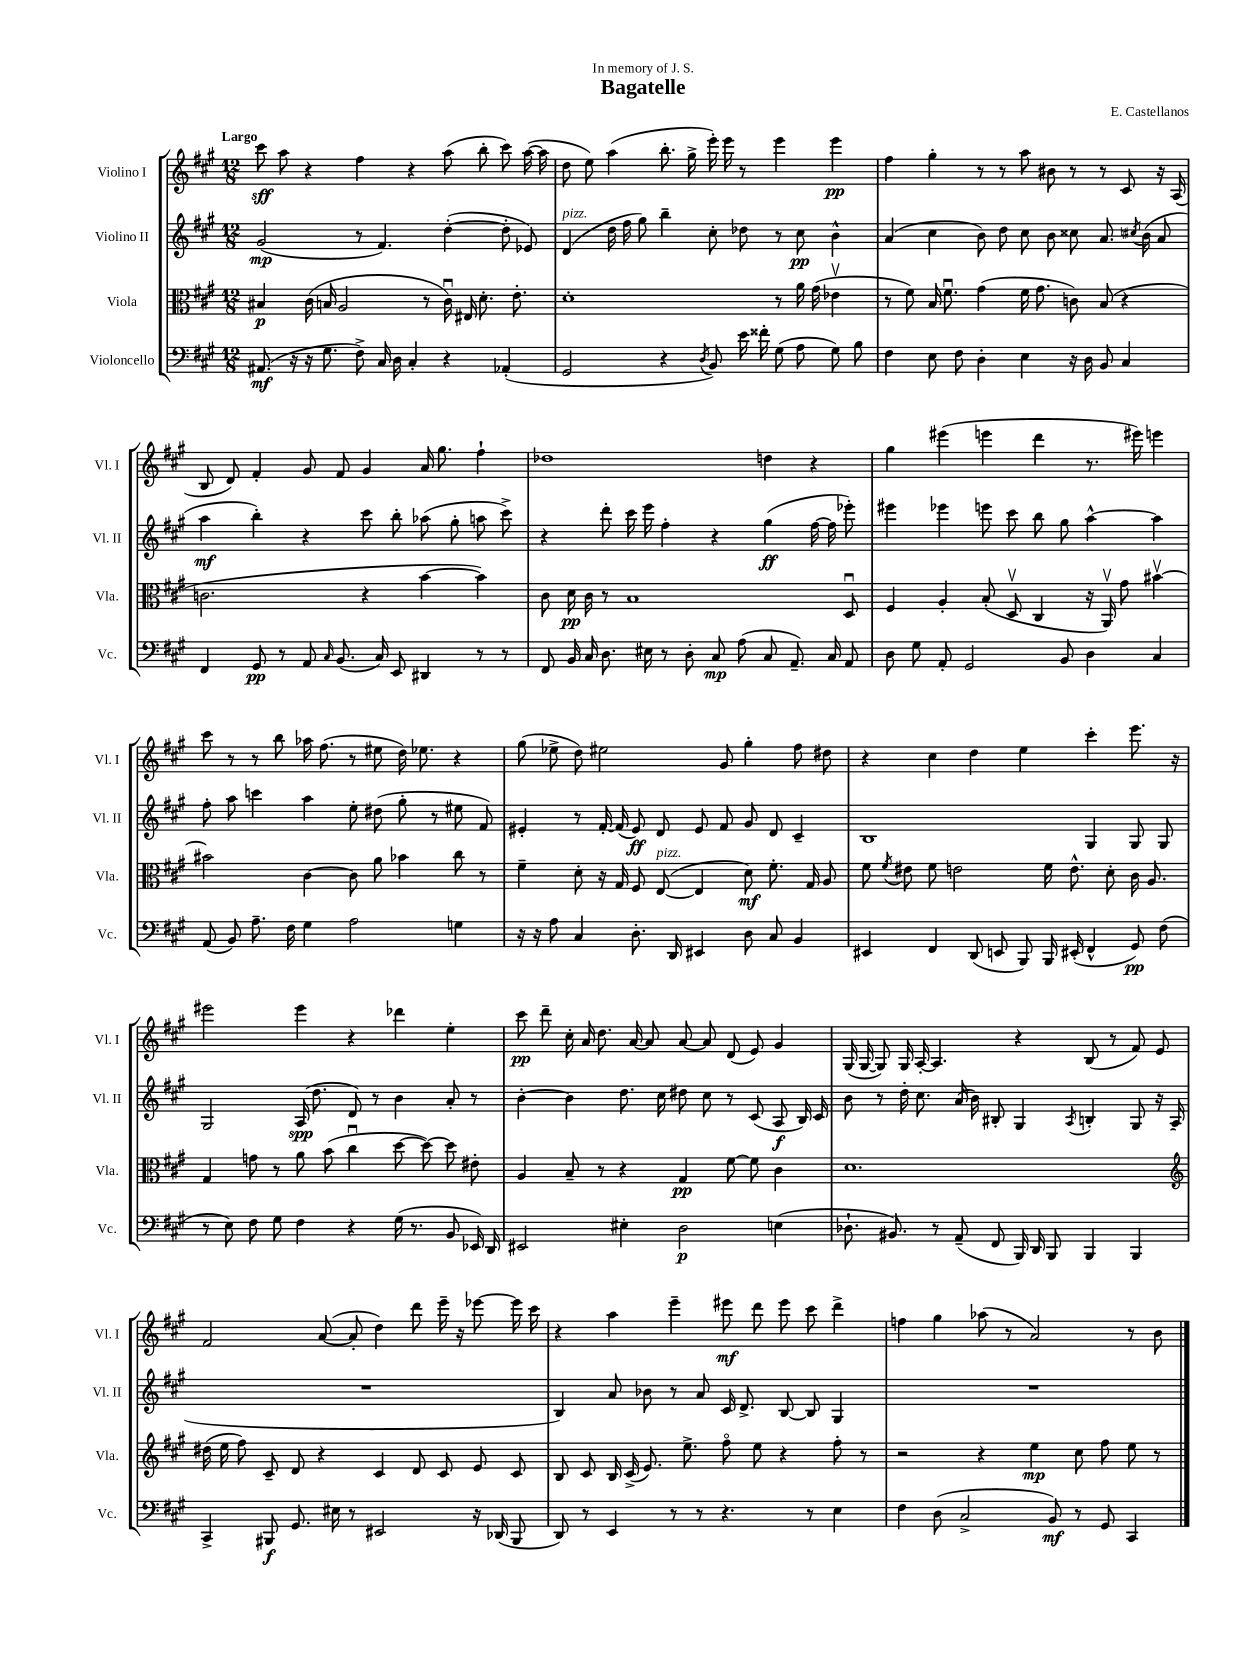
\header { title = "Bagatelle" composer = "E. Castellanos" dedication = "In memory of J. S." }
<<
\new StaffGroup <<
\new Staff = "s0" \with { instrumentName = "Violino I" shortInstrumentName = "Vl. I" } {
    \clef treble \key a \major \numericTimeSignature \time 12/8 \tempo "Largo"
    \autoBeamOff cis'''8\sff a''8 r4 fis''4 r4 a''8( b''8-. cis'''8) a''16~( a''16 |
    d''8 e''8) a''4( b''8.-. gis''16-> e'''16-.) e'''16 r8 e'''4 e'''4\pp |
    fis''4 gis''4-. r8 r8 a''8 bis'8 r8 r8 cis'8 r16 a16( |
    b8 d'8) fis'4-. gis'8 fis'8 gis'4 a'16 gis''8. fis''4-! |
    des''1 d''4 r4 |
    gis''4 eis'''4( e'''4 d'''4 r8. eis'''16) e'''4 |
    cis'''8 r8 r8 b''8 aes''16 fis''8.( r8 eis''8 d''16) ees''8. r4 |
    gis''8( ees''8-> d''8) eis''2 gis'8 gis''4-. fis''8 dis''8 |
    r4 cis''4 d''4 e''4 cis'''4-. e'''8. r16 |
    eis'''2 eis'''4 r4 des'''4 e''4-. |
    cis'''8\pp d'''8-- cis''16-. a'16 d''8. a'16~ a'8 a'8~ a'8 d'8( e'8) gis'4 |
    gis16( gis16~ gis8) gis16 a16~-. a4. r4 b8( r8 fis'8) e'8 |
    fis'2 a'8~( a'8-. d''4) d'''8 e'''16-- r16 ees'''8~ ees'''16 cis'''16 |
    r4 a''4 e'''4-- eis'''8\mf d'''8 eis'''8 cis'''8 d'''4-> |
    f''4 gis''4 aes''8( r8 a'2) r8 b'8 \bar "|." |
}
\new Staff = "s1" \with { instrumentName = "Violino II" shortInstrumentName = "Vl. II" } {
    \clef treble \key a \major \numericTimeSignature \time 12/8
    \autoBeamOff gis'2\mp( r8 fis'4.) d''4~-.( d''8-. ees'8) |
    d'4^\markup { \italic "pizz." }( d''16 fis''16 gis''8) b''4-- cis''8-. des''8 r8 cis''8\pp b'4-^ |
    a'4( cis''4 b'8) d''8 cis''8 b'8 cisis''8 a'8. \acciaccatura { cis''8 } b'16( a'8 |
    a''4\mf b''4-.) r4 cis'''8 b''8-. aes''8( gis''8-. a''8 cis'''8->) |
    r4 d'''8-. cis'''16 e'''16 fis''4-. r4 gis''4\ff( fis''16~ fis''16 ees'''8-.) |
    eis'''4 ees'''4 e'''8 cis'''8 b''8 gis''8 a''4~-^ a''4 |
    fis''8-. a''8 c'''4 a''4 e''8-. dis''8( gis''8-. r8 eis''8 fis'8) |
    eis'4-. r8 fis'16~-. fis'16( eis'8\ff) d'8 eis'8 fis'8 gis'8 d'8 cis'4-- |
    b1 gis4 gis8 gis8 |
    gis2 a16\spp( d''8. d'8) r8 b'4 a'8-. r8 |
    b'4~-. b'4 d''8. cis''16 dis''8 cis''8 r8 cis'8( a8\f b16) cis'16 |
    b'8 r8 d''16-. cis''8. a'16( b'16) bis8-. gis4 \acciaccatura { a8 } b4-. gis8 r16 a16( |
    R1. |
    b4) a'8 bes'8 r8 a'8 cis'16 d'8.-> b8~ b8 gis4 |
    R1. \bar "|." |
}
\new Staff = "s2" \with { instrumentName = "Viola" shortInstrumentName = "Vla." } {
    \clef alto \key a \major \numericTimeSignature \time 12/8
    \autoBeamOff bis4\p cis'16( b16 a2 r8 cis'16\downbow) eis16 d'8.-. e'8.-. |
    d'1-. r8 a'16 gis'16( ees'4\upbow |
    r8 fis'8) b16 fis'8.\downbow gis'4( fis'16 gis'8. c'8) b8( r4 |
    c'2. r4 b'4~ b'4) |
    cis'8 d'16\pp cis'16 r8 b1 d8\downbow |
    fis4 a4-. b8-.( d8\upbow cis4 r16 a,16\upbow) gis'8 bis'4~\upbow |
    bis'2 cis'4~ cis'8 a'8 bes'4 cis''8 r8 |
    fis'4-- d'8-. r16 gis16 fis8 e8~^\markup { \italic "pizz." }( e4 d'8\mf) fis'8.-. gis16 a8 |
    fis'8 \acciaccatura { fis'8 } eis'8 fis'8 e'2 fis'16 e'8.-^ d'8-. cis'16 a8. |
    gis4 g'8 r8 a'8 b'8( cis''4\downbow d''8~ d''8~) d''8 eis'8-. |
    a4 b8-- r8 r4 gis4\pp fis'8~ fis'8 cis'4 |
    d'1. |
    \clef treble dis''16( e''16 fis''8) cis'8-- d'8 r4 cis'4 d'8 cis'8 e'8 cis'8 |
    b8 cis'8 b16 cis'16->( e'8.) e''8.-> fis''8\flageolet e''8 r4 fis''8-. r8 |
    r2 r4 e''4\mp cis''8 fis''8 e''8 r8 \bar "|." |
}
\new Staff = "s3" \with { instrumentName = "Violoncello" shortInstrumentName = "Vc." } {
    \clef bass \key a \major \numericTimeSignature \time 12/8
    \autoBeamOff ais,8.\mf( r16 r16 gis8. fis8->) cis16 d16 cis4-. r4 aes,4-.( |
    gis,2 r4 \acciaccatura { d8 } b,8) e'16 fisis'16-. gis8( a8 gis8) b8 |
    fis4 e8 fis8 d4-. e4 r16 d16 b,8 cis4 |
    fis,4 gis,8\pp r8 a,8 \grace { cis16 } b,8.( cis16) e,8 dis,4 r8 r8 |
    fis,8 b,16 cis16 d8. eis16 r8 d8-. cis8\mp a8( cis8 a,8.--) cis16 a,8 |
    d8 gis8 a,8-. gis,2 b,8 d4 cis4 |
    a,8( b,8) a8.-- fis16 gis4 a2 g4 |
    r16 r16 a8 cis4 d8.-. d,16 eis,4 d8 cis8 b,4 |
    eis,4 fis,4 d,8( e,8 b,,8) b,,16 eis,16-.( fis,4-^ gis,8\pp) fis8( |
    r8 e8) fis8 gis8 fis4 r4 gis16( r8. b,8 ees,16) d,16 |
    eis,2 eis4-. d2\p e4( |
    des8.-! bis,8.) r8 a,8--( fis,8 b,,16) d,16 b,,8 b,,4 b,,4 |
    cis,4-> bis,,8\f gis,8. eis16 r8 eis,2 r16 des,16( bis,,8 |
    d,8) r8 e,4 r8 r8 r4. r8 e4 |
    fis4 d8( cis2-> b,8\mf) r8 gis,8 cis,4 \bar "|." |
}
>>
>>
\layout { \context { \Score \remove "Bar_number_engraver" } }
